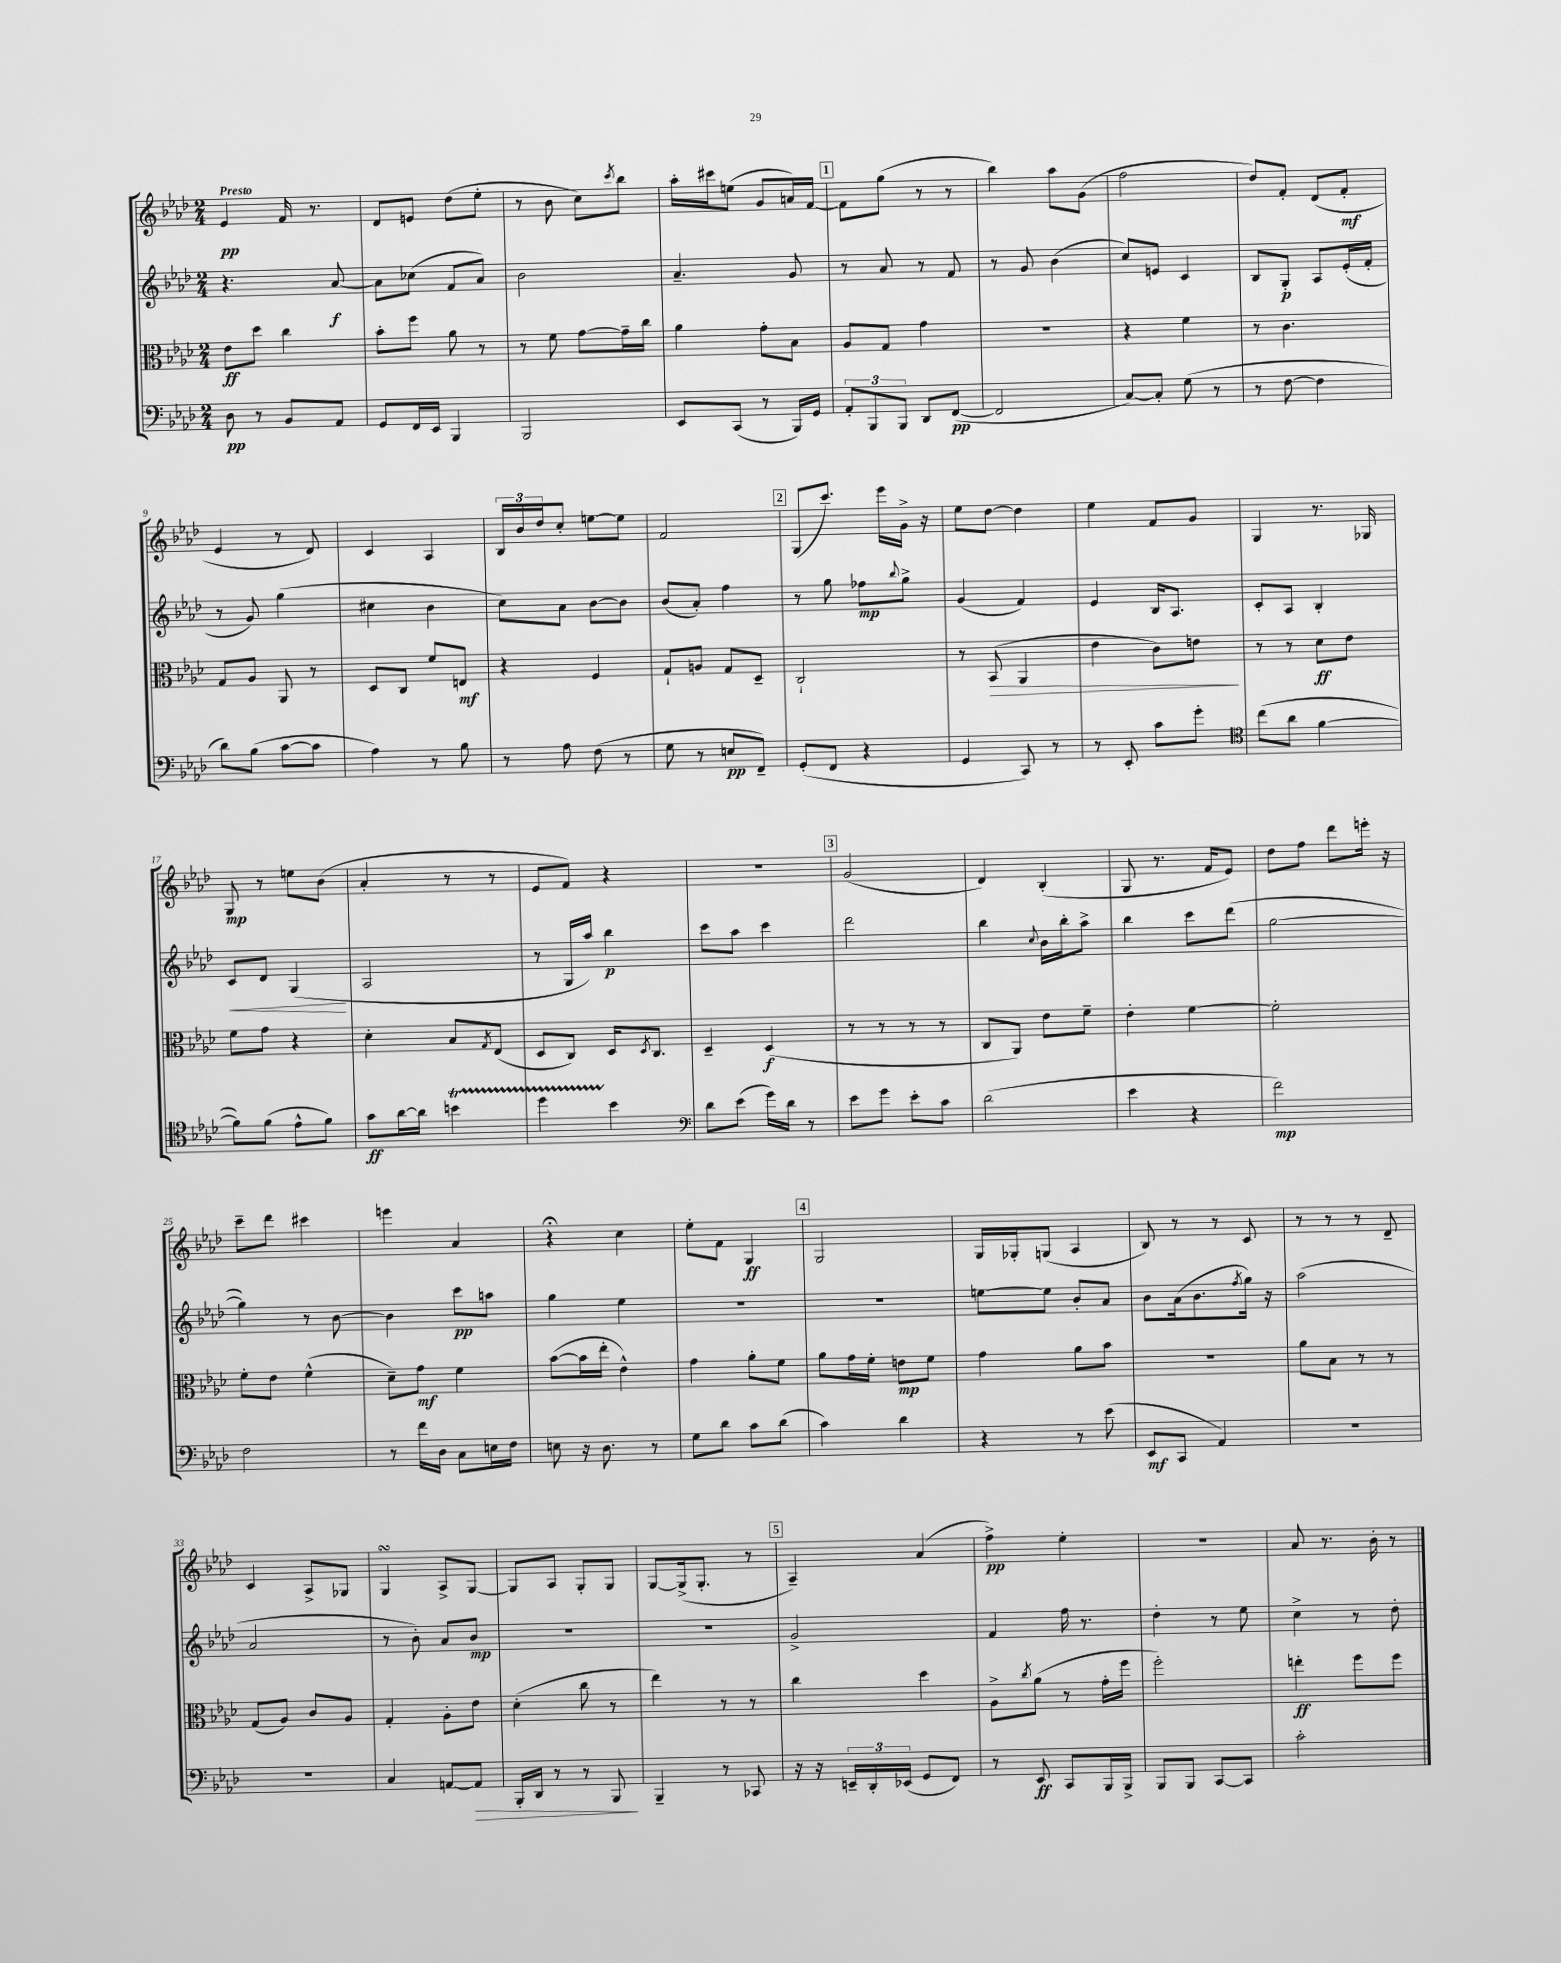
<<
\new StaffGroup <<
\new Staff = "s0" {
    \clef treble \key aes \major \numericTimeSignature \time 2/4 \tempo "Presto"
    ees'4\pp f'16 r8. |
    des'8 e'8 des''8( ees''8-. |
    r8 bes'8 c''8) \acciaccatura { c'''8 } bes''8 |
    aes''16-. cis'''16 e''8( g'8 a'16) f'16~ |
    \mark \markup { \box "1" } f'8 g''8( r8 r8 |
    bes''4) aes''8 g'8( |
    f''2 |
    des''8) f'8-. des'8( f'8-.\mf |
    ees'4 r8 des'8) |
    c'4 aes4 |
    \tuplet 3/2 { bes16 bes'16 des''16 } c''8-. e''8~ e''8 |
    f'2 |
    \mark \markup { \box "2" } g8( c'''8.) ees'''16 g'16-> r16 |
    ees''8 des''8~ des''4 |
    ees''4 f'8 g'8 |
    g4 r8. ges16 |
    g8\mp r8 e''8 bes'8( |
    aes'4-. r8 r8 |
    ees'8 f'8) r4 |
    R2 |
    \mark \markup { \box "3" } g'2( |
    des'4) bes4-.( |
    g8 r8. f'16 ees'8) |
    des''8 f''8 des'''8 e'''16-. r16 |
    c'''8-- des'''8 cis'''4 |
    e'''4 aes'4 |
    r4\fermata c''4 |
    ees''8-. f'8 g4\ff |
    \mark \markup { \box "4" } g2 |
    g16 ges16-. g8( aes4 |
    bes8) r8 r8 c'8 |
    r8 r8 r8 des'8-- |
    c'4 aes8-> ges8 |
    g4\turn aes8-> g8~ |
    g8 aes8 g8-. g8 |
    g8~ g16->( g8.-. r8 |
    \mark \markup { \box "5" } aes4--) aes'4( |
    f''4->\pp) ees''4-. |
    r2 |
    aes'8 r8. bes'16-. r8 \bar "|." |
}
\new Staff = "s1" {
    \clef treble \key aes \major \numericTimeSignature \time 2/4
    r4. aes'8~\f |
    aes'8 ces''8( f'8 aes'8) |
    bes'2 |
    aes'4.-- g'8 |
    \mark \markup { \box "1" } r8 aes'8 r8 f'8 |
    r8 g'8 bes'4( |
    c''8) e'8 c'4 |
    bes8 g8-.\p aes8 ees'16-.( f'16-. |
    r8 g'8) g''4( |
    cis''4 bes'4 |
    c''8) aes'8 bes'8~ bes'8 |
    bes'8( aes'8-.) f''4 |
    \mark \markup { \box "2" } r8 g''8 fes''8\mp \appoggiatura { bes''8 } g''8-> |
    g'4( f'4) |
    ees'4 bes16 aes8. |
    c'8-. aes8 bes4-. |
    c'8\< des'8 g4\!( |
    aes2 |
    r8 g16 aes''16) bes''4\p |
    c'''8 aes''8 c'''4 |
    \mark \markup { \box "3" } des'''2 |
    bes''4 \appoggiatura { c''8 } bes'16 bes''16-. aes''8-> |
    bes''4 c'''8 des'''8( |
    g''2~ |
    g''4) r8 bes'8~ |
    bes'4 c'''8\pp a''8 |
    g''4 ees''4 |
    R2 |
    \mark \markup { \box "4" } R2 |
    e''8~ e''8 bes'8-. aes'8 |
    bes'8 aes'16( bes'8. \acciaccatura { f''8 } g''16) r16 |
    aes''2( |
    aes'2 |
    r8 bes'8-.) aes'8 bes'8\mp |
    r2 |
    R2 |
    \mark \markup { \box "5" } g'2-> |
    f'4 f''16 r8. |
    des''4-. r8 ees''8 |
    c''4-> r8 des''8-. \bar "|." |
}
\new Staff = "s2" {
    \clef alto \key aes \major \numericTimeSignature \time 2/4
    ees'8\ff des''8 c''4 |
    bes'8-. f''8 aes'8 r8 |
    r8 f'8 g'8~ g'16-- c''16 |
    aes'4 g'8-. bes8 |
    \mark \markup { \box "1" } aes8 g8 g'4 |
    R2 |
    r4 f'4 |
    r8 c'4. |
    g8 aes8 aes,8 r8 |
    des8 c8 f'8 e8\mf |
    r4 f4 |
    g8-! a8 g8 des8-- |
    \mark \markup { \box "2" } c2-! |
    r8 bes,8\>( aes,4 |
    ees'4 c'8) e'8\! |
    r8 r8 des'8\ff ees'8 |
    f'8 g'8 r4 |
    des'4-. bes8 \acciaccatura { g8 } ees8( |
    des8 c8) des16 \acciaccatura { des8 } c8. |
    des4-- des4\f( |
    \mark \markup { \box "3" } r8 r8 r8 r8 |
    c8 aes,8) ees'8 f'8-- |
    ees'4-. f'4~ |
    f'2-. |
    f'8-. ees'8 f'4-^( |
    des'8--) g'8\mf f'4 |
    bes'8~( bes'16 ees''16-. ees'4-^) |
    g'4 aes'8-. f'8 |
    \mark \markup { \box "4" } aes'8 g'16 f'16-. e'8\mp f'8 |
    g'4 aes'8 bes'8 |
    r2 |
    aes'8 bes8 r8 r8 |
    g8( aes8) c'8 aes8 |
    g4-. aes8-. ees'8 |
    des'4-.( c''8 r8 |
    ees''4) r8 r8 |
    \mark \markup { \box "5" } c''4 des''4 |
    aes8-> \acciaccatura { c''8 } aes'8( r8 g'16-. f''16 |
    f''2-.) |
    e''4-.\ff f''8 f''8 \bar "|." |
}
\new Staff = "s3" {
    \clef bass \key aes \major \numericTimeSignature \time 2/4
    des8\pp r8 bes,8 aes,8 |
    g,8 f,16 ees,16 bes,,4 |
    bes,,2 |
    ees,8 c,8( r8 bes,,16) g,16 |
    \mark \markup { \box "1" } \tuplet 3/2 { aes,8-. bes,,8 bes,,8 } des,8 f,8~\pp( |
    f,2 |
    c8~) c8-. g8( r8 |
    r8 f8~ f4 |
    des'8) bes8( c'8~ c'8 |
    aes4) r8 bes8 |
    r8 aes8 f8( r8 |
    g8 r8 e8\pp f,8--) |
    \mark \markup { \box "2" } g,8-.( f,8 r4 |
    g,4 c,8) r8 |
    r8 ees,8-. c'8 g'8-. |
    \clef tenor c''8( aes'8 f'4~ |
    f'8) f'8( ees'8-^ f'8) |
    g'8\ff aes'16~ aes'16 b'4\startTrillSpan |
    des''4 bes'4\stopTrillSpan |
    \clef bass des'8 ees'8( g'16) des'16 r8 |
    \mark \markup { \box "3" } ees'8 g'8 ees'8-. c'8 |
    des'2( |
    ees'4 r4 |
    f'2\mp) |
    f2 |
    r8 f'16 des16 c8 e16 f16 |
    e8 r16 des8. r8 |
    g8 des'8 c'8 des'8( |
    \mark \markup { \box "4" } c'4) des'4 |
    r4 r8 ees'8( |
    ees,8\mf c,8 aes,4) |
    R2 |
    R2 |
    c4 a,8~ a,8\> |
    bes,,16-. des,16 r8 r8 bes,,8\! |
    bes,,4-- r8 ces,8 |
    \mark \markup { \box "5" } r16 r16 \tuplet 3/2 { e,16-- des,16-. ees,16( } g,8 f,8) |
    r8 ees,8\ff c,8 bes,,16 bes,,16-> |
    bes,,8 bes,,8 c,8~ c,8 |
    c'2-. \bar "|." |
}
>>
>>
